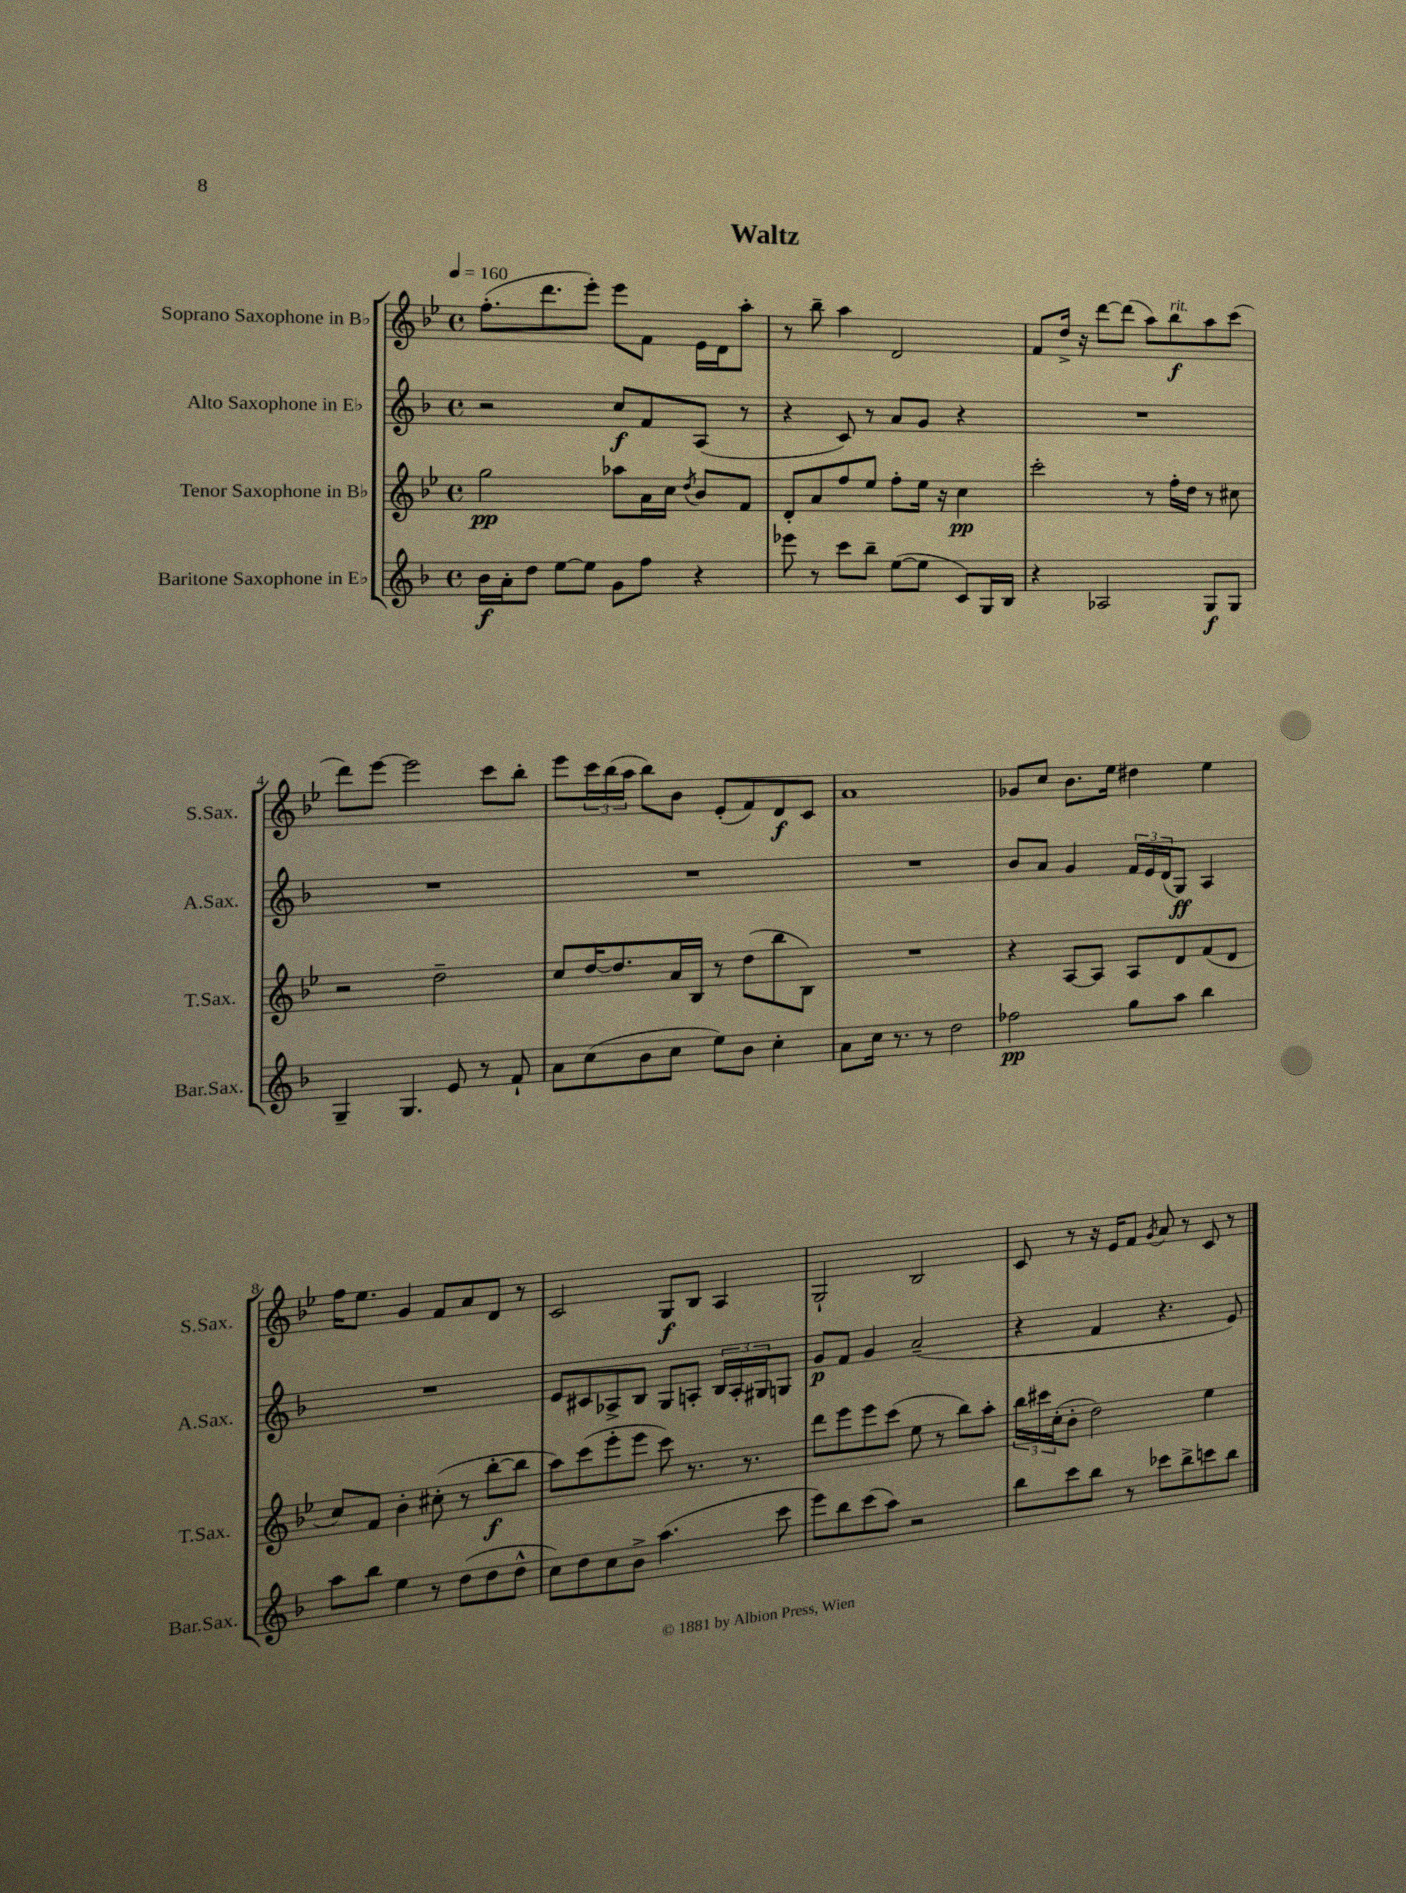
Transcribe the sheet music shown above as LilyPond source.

\header { title = "Waltz" }
<<
\new StaffGroup <<
\new Staff = "s0" \with { instrumentName = "Soprano Saxophone in Bb" shortInstrumentName = "S.Sax." } {
    \clef treble \key bes \major \defaultTimeSignature \time 4/4 \tempo 4 = 160
    f''8.-.( d'''8. ees'''8-.) ees'''8 f'8 ees'16 d'16 a''8-. |
    r8 bes''8-- a''4 d'2 |
    f'8 d''16-> r16 d'''8~ d'''8( a''8) bes''8\f^\markup { \italic "rit." } a''8 c'''8( |
    d'''8) ees'''8~ ees'''2 c'''8 bes''8-. |
    ees'''8 \tuplet 3/2 { c'''16 bes''16( a''16 } bes''8) bes'8 ees'8-.( f'8) d'8\f c'8 |
    a'1 |
    ges'8 c''8 bes'8. ees''16 dis''4 ees''4 |
    f''16 ees''8. g'4 f'8 a'8 d'8 r8 |
    c'2 g8\f bes8 a4 |
    g2-! bes2 |
    c'8 r8 r16 ees'16 f'8 \acciaccatura { g'8 } a'8 r8 c'8 r8 \bar "|." |
}
\new Staff = "s1" \with { instrumentName = "Alto Saxophone in Eb" shortInstrumentName = "A.Sax." } {
    \clef treble \key f \major \defaultTimeSignature \time 4/4
    r2 c''8\f f'8 a8( r8 |
    r4 c'8) r8 a'8 g'8 r4 |
    R1 |
    R1 |
    R1 |
    R1 |
    bes'8 a'8 g'4 \tuplet 3/2 { f'16 e'16 d'16( } g8\ff) a4 |
    R1 |
    e'8 cis'8 aes8-> bes8 g8 a8-. \tuplet 3/2 { bes16 a16-. gis16 } g8 |
    g'8\p f'8 g'4 a'2--( |
    r4 f'4 r4. e'8) \bar "|." |
}
\new Staff = "s2" \with { instrumentName = "Tenor Saxophone in Bb" shortInstrumentName = "T.Sax." } {
    \clef treble \key bes \major \defaultTimeSignature \time 4/4
    g''2\pp aes''8 a'16 c''16 \acciaccatura { d''8 } bes'8 f'8 |
    d'8-. a'8 f''8 ees''8 f''8-. ees''16 r16 c''4\pp |
    c'''2-. r8 f''16-. d''16 r8 cis''8 |
    r2 d''2-- |
    c''8 d''16~ d''8. a'16 bes16 r8 d''8( bes''8 bes8) |
    R1 |
    r4 a8~ a8 a8 d'8 f'8( d'8 |
    c''8) f'8 bes'4-. cis''8-.( r8 bes''8~-.\f bes''8 |
    a''8) c'''8( ees'''8-. ees'''8 c'''8) r8. r8. |
    d'''8 ees'''8 ees'''8 c'''8( ees''8 r8 bes''8) a''8-. |
    \tuplet 3/2 { bes''16 cis'''16 c''16-.( } bes'8-. d''2) ees''4 \bar "|." |
}
\new Staff = "s3" \with { instrumentName = "Baritone Saxophone in Eb" shortInstrumentName = "Bar.Sax." } {
    \clef treble \key f \major \defaultTimeSignature \time 4/4
    bes'16\f a'16-. d''8 e''8~ e''8 g'8 f''8 r4 |
    ees'''8 r8 c'''8 bes''8-- e''8~( e''8 c'8) g16 bes16 |
    r4 aes2 g8\f g8 |
    g4-- g4. e'8 r8 f'8-! |
    a'8 c''8( bes'8 c''8 e''8) bes'8 c''4-. |
    a'8 c''16 r8. r8 d''2 |
    fes''2\pp g''8 a''8 bes''4 |
    a''8 bes''8 e''4 r8 d''8( d''8 d''8-^ |
    c''8) d''8 c''8 bes'8-> a''4.( c'''8 |
    e'''8) bes''8 c'''8( a''8) r2 |
    bes''8 c'''8 bes''8 r8 ces'''8 bes''8-> c'''8 bes''8 \bar "|." |
}
>>
>>
